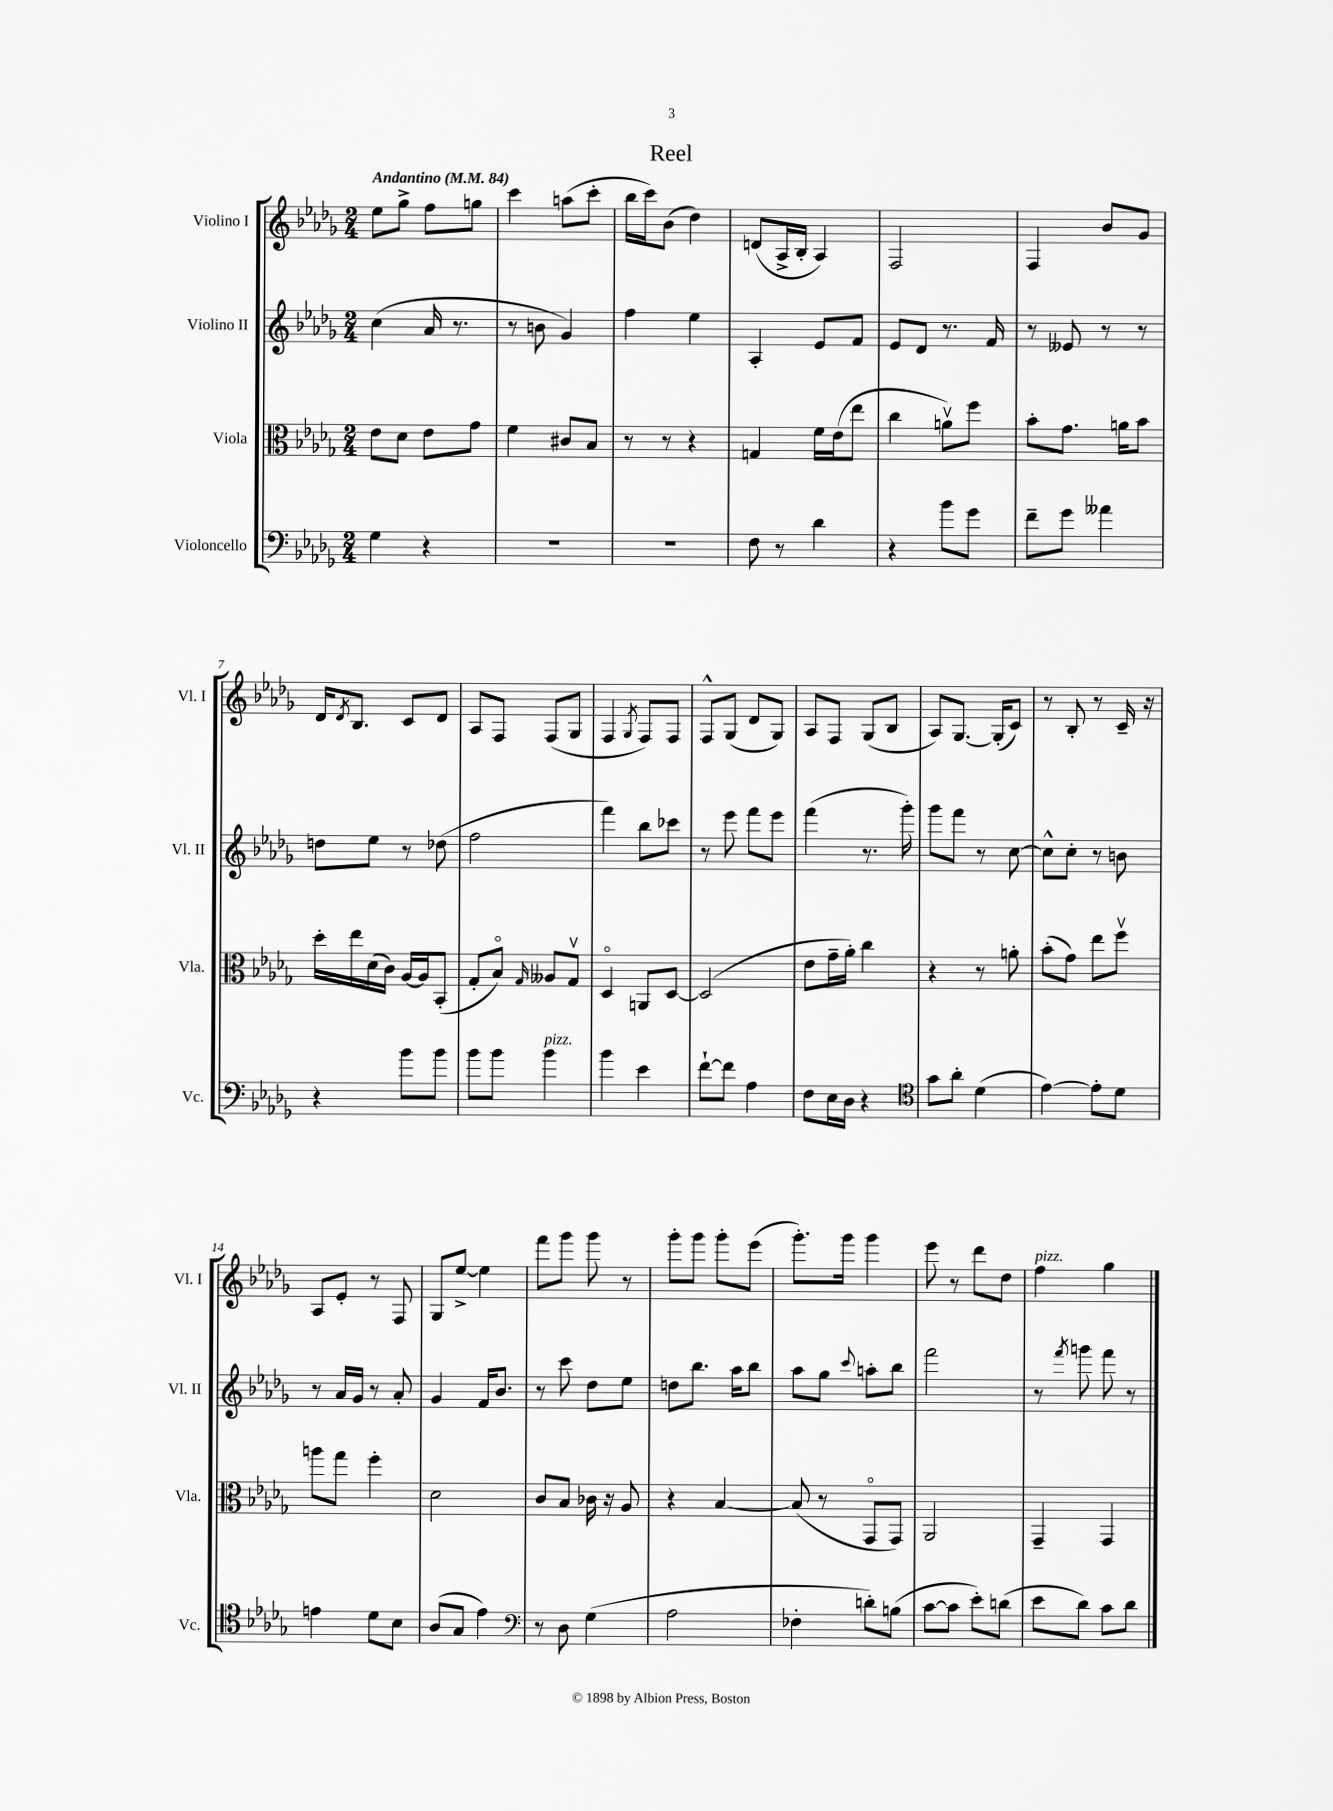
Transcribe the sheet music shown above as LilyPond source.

\header { title = "Reel" }
<<
\new StaffGroup <<
\new Staff = "s0" \with { instrumentName = "Violino I" shortInstrumentName = "Vl. I" } {
    \clef treble \key des \major \numericTimeSignature \time 2/4 \tempo "Andantino" 4 = 84
    ees''8 ges''8-> f''8 g''8 |
    c'''4 a''8( c'''8-. |
    bes''16 c'''16) bes'8( des''4) |
    d'8( aes16-> bes16-. aes4) |
    f2 |
    f4 bes'8 ges'8 |
    des'16 \acciaccatura { des'8 } bes8. c'8 des'8 |
    aes8 f8 f8( ges8 |
    f4 \acciaccatura { ges8 } f8) f8 |
    f8-^ ges8( des'8 ges8) |
    aes8 f8 ges8( bes8 |
    aes8) ges8.~ ges16-.( c'8) |
    r8 bes8-. r8 c'16-- r16 |
    aes8 ees'8-. r8 f8 |
    ges8 ees''8~-> ees''4 |
    f'''8 ges'''8 ges'''8 r8 |
    ges'''8-. ges'''8 ges'''8-. ees'''8( |
    ges'''8.-.) ges'''16 ges'''4 |
    ees'''8 r8 des'''8 des''8 |
    f''4^\markup { \italic "pizz." } ges''4 \bar "|." |
}
\new Staff = "s1" \with { instrumentName = "Violino II" shortInstrumentName = "Vl. II" } {
    \clef treble \key des \major \numericTimeSignature \time 2/4
    c''4( aes'16 r8. |
    r8 b'8 ges'4) |
    f''4 ees''4 |
    aes4-. ees'8 f'8 |
    ees'8 des'8 r8. f'16 |
    r8 eeses'8 r8 r8 |
    d''8 ees''8 r8 des''8( |
    f''2 |
    f'''4) bes''8 ces'''8 |
    r8 ees'''8 f'''8 ees'''8 |
    f'''4( r8. ges'''16-.) |
    ges'''8 f'''8 r8 c''8~ |
    c''8-^ c''8-. r8 b'8 |
    r8 aes'16 ges'16 r8 aes'8-. |
    ges'4 f'16 bes'8. |
    r8 c'''8 des''8 ees''8 |
    d''8 bes''8. aes''16 bes''8 |
    aes''8 ges''8 \appoggiatura { c'''8 } a''8-. bes''8 |
    f'''2 |
    r8 \acciaccatura { f'''8 } g'''8 f'''8 r8 \bar "|." |
}
\new Staff = "s2" \with { instrumentName = "Viola" shortInstrumentName = "Vla." } {
    \clef alto \key des \major \numericTimeSignature \time 2/4
    ees'8 des'8 ees'8 ges'8 |
    f'4 cis'8 bes8 |
    r8 r8 r4 |
    g4 f'16 ees'16( ees''8 |
    c''4 a'8\upbow) f''8 |
    bes'8-. ges'8. a'16 bes'8 |
    des''16-. ees''16 des'16( c'16) aes16~ aes16 bes,8-.( |
    ges8-. bes8\flageolet) \grace { ges16 } aeses8 ges8\upbow |
    des4\flageolet a,8 des8~ |
    des2( |
    ees'8 ges'16-- aes'16-.) c''4 |
    r4 r8 a'8-. |
    bes'8-.( ges'8) ees''8 f''8\upbow |
    a''8 ges''8 f''4-. |
    des'2 |
    c'8 bes8 ces'16 r16 aes8 |
    r4 bes4~ |
    bes8( r8 ges,8\flageolet ges,8) |
    aes,2 |
    ges,4-- ges,4 \bar "|." |
}
\new Staff = "s3" \with { instrumentName = "Violoncello" shortInstrumentName = "Vc." } {
    \clef bass \key des \major \numericTimeSignature \time 2/4
    ges4 r4 |
    R2 |
    R2 |
    f8 r8 des'4 |
    r4 bes'8 ges'8 |
    f'8-- ges'8 aeses'4 |
    r4 bes'8 bes'8 |
    bes'8 bes'8 bes'4^\markup { \italic "pizz." } |
    bes'4 ees'4 |
    f'8~-! f'8 aes4 |
    f8 ees16 des16 r4 |
    \clef tenor ges'8 aes'8-. des'4( |
    ees'4~) ees'8-. des'8 |
    e'4 des'8 bes8 |
    aes8( ges8 ees'4) |
    \clef bass r8 des8 ges4( |
    aes2 |
    fes4-. d'8-.) b8( |
    c'8~ c'8 ees'8-.) d'8( |
    ees'8 des'8) c'8 des'8 \bar "|." |
}
>>
>>
